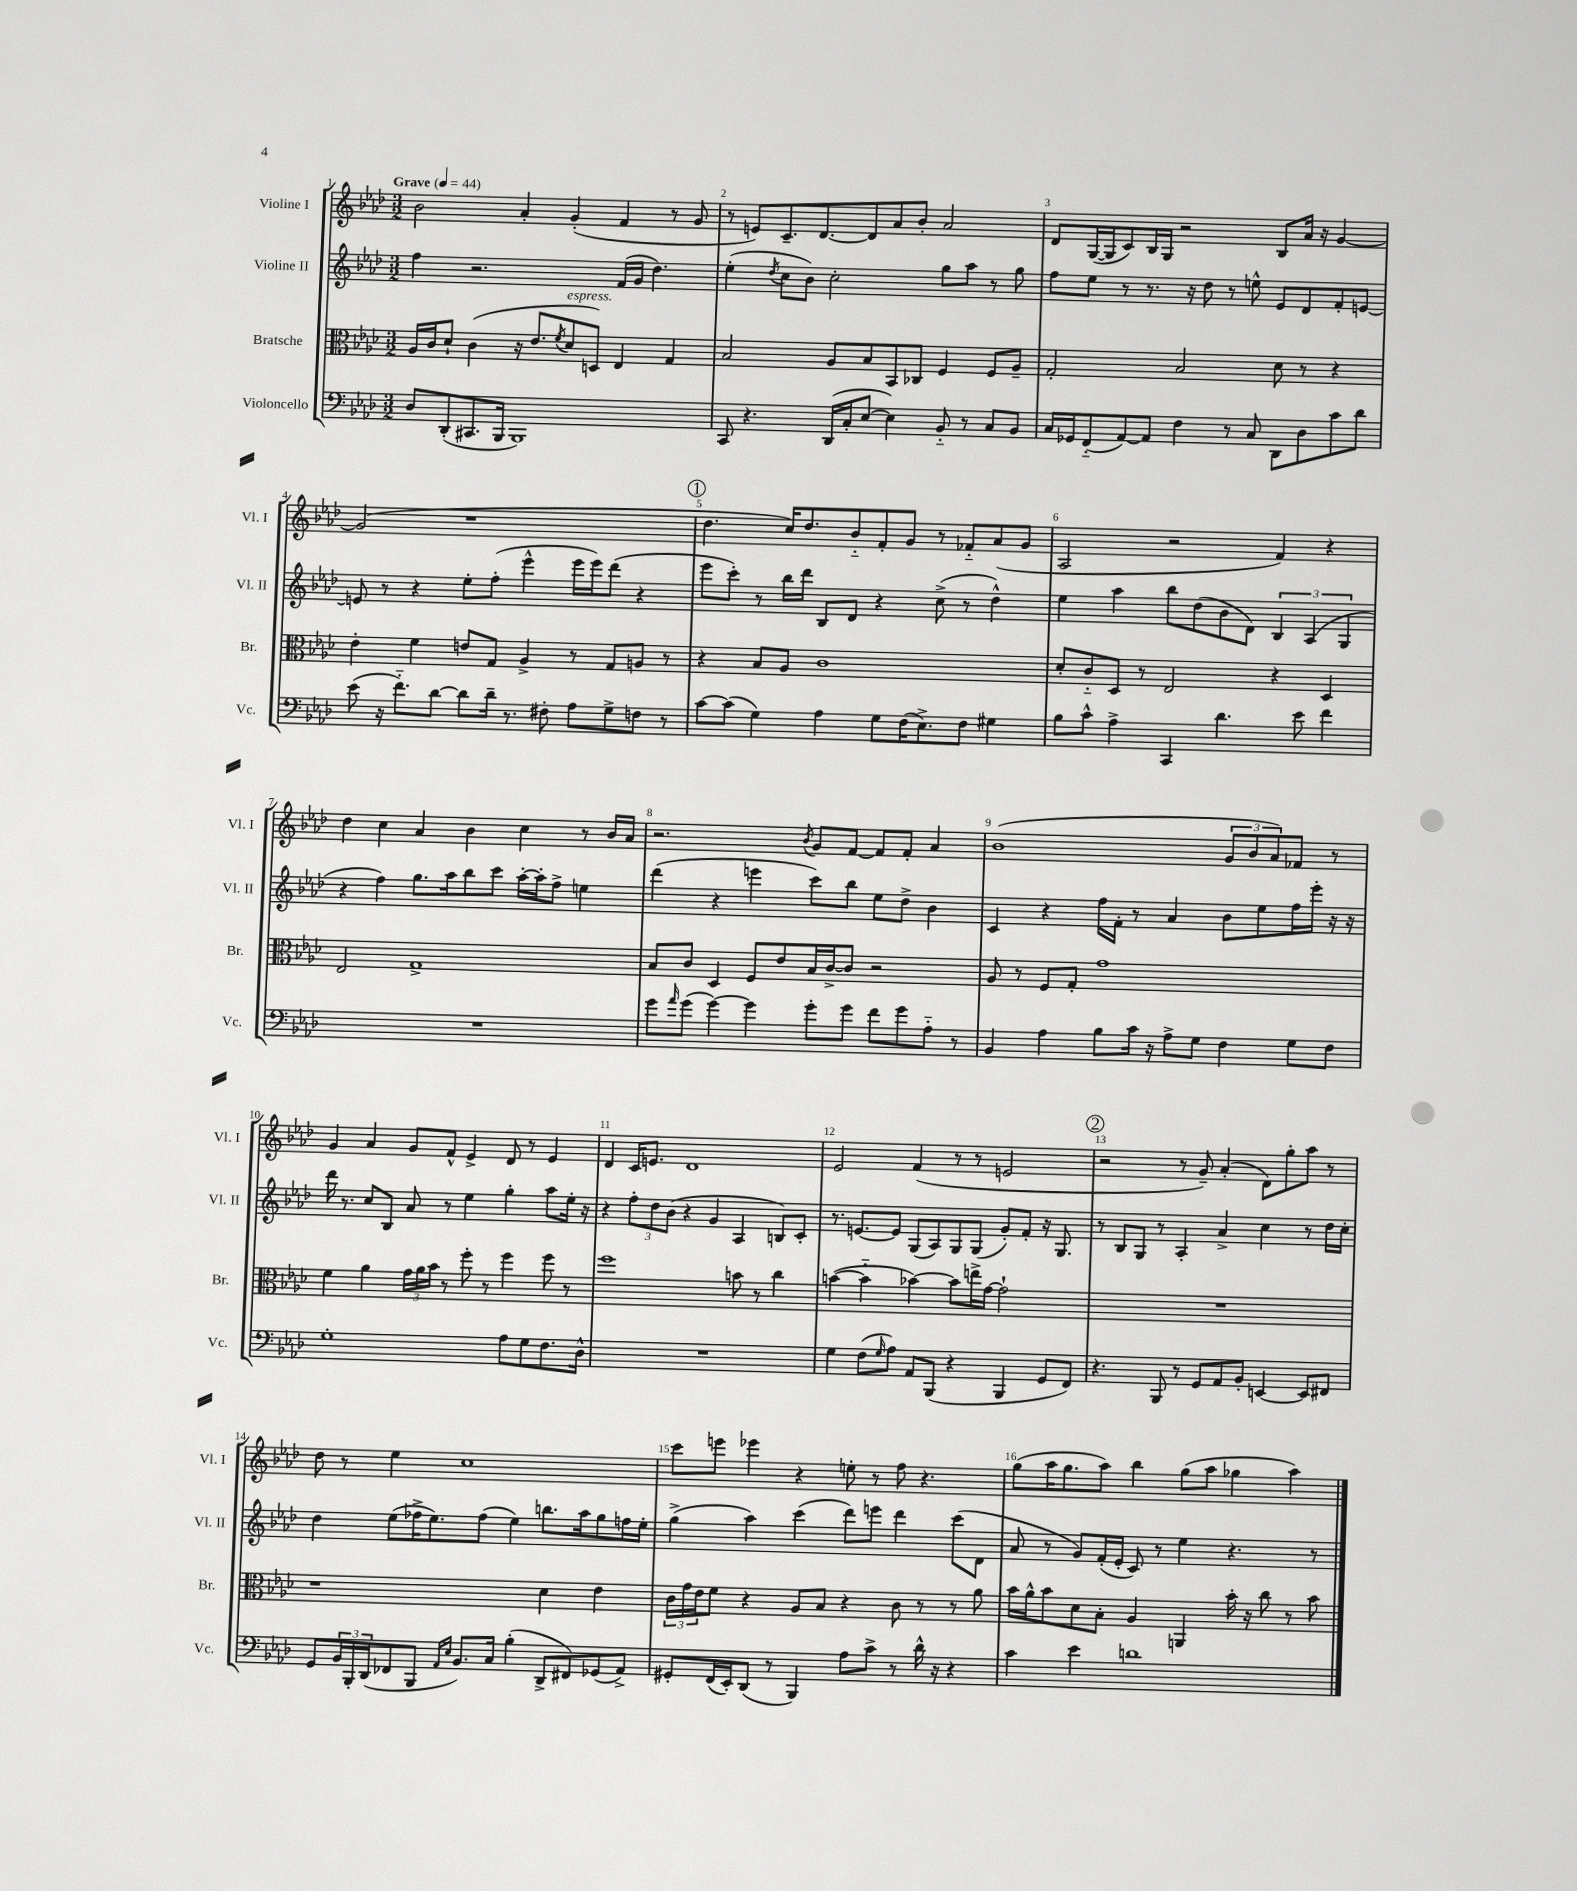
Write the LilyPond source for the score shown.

<<
\new StaffGroup <<
\new Staff = "s0" \with { instrumentName = "Violine I" shortInstrumentName = "Vl. I" } {
    \clef treble \key aes \major \numericTimeSignature \time 3/2 \tempo "Grave" 4 = 44
    bes'2 aes'4-. g'4-.( f'4 r8 g'8 |
    r8 e'8) c'8.-- des'8.~ des'8 aes'8 bes'8-. aes'2 |
    des'8 g16~( g16 c'8) bes16 g16 r2 bes8 aes'16 r16 g'4~ |
    g'2( r1 |
    \mark \markup { \circle "1" } des''4. c''16) des''8. bes'8-_ f'8-. g'8 r8 fes'8-_ aes'8( g'8 |
    aes2 r2 f'4) r4 |
    des''4 c''4 aes'4 bes'4 c''4 r8 bes'16 aes'16 |
    r2. \acciaccatura { bes'8 } g'8 f'8~ f'8 f'8-. aes'4 |
    bes'1( \tuplet 3/2 { g'8 bes'8 aes'8) } fes'8 r8 |
    g'4 aes'4 g'8 f'8-^ ees'4-> des'8 r8 ees'4 |
    des'4 c'16 e'8. des'1 |
    ees'2 f'4( r8 r8 e'2 |
    \mark \markup { \circle "2" } r2 r8 g'8--) aes'4-.( des'8) g''8-. aes''8 r8 |
    des''8 r8 ees''4 c''1 |
    c'''8 e'''8 ees'''4 r4 e''8-. r8 f''8 r4. |
    g''8( aes''16 g''8. aes''8) bes''4 g''8( aes''8 ges''4 aes''4) \bar "|." |
}
\new Staff = "s1" \with { instrumentName = "Violine II" shortInstrumentName = "Vl. II" } {
    \clef treble \key aes \major \numericTimeSignature \time 3/2
    f''4 r2. f'16( g'16 des''4.) |
    ees''4-.( \acciaccatura { des''8 } c''8 bes'8) c''2-. g''8 aes''8 r8 g''8 |
    f''8 ees''8 r8 r8. r16 des''8 r8 e''8-^ ees'8 des'8 f'8-. e'8~ |
    e'8 r8 r4 ees''8-. f''8-.( ees'''4-^ ees'''16 ees'''16) des'''8( r4 |
    \mark \markup { \circle "1" } ees'''8 c'''8-.) r8 bes''16 des'''16 bes8 des'8 r4 c''8->( r8 des''4-^) |
    ees''4 aes''4 bes''8 des''8( bes'8 des'8) \tuplet 3/2 { bes4 aes4( g4 } |
    r4 f''4) g''8. aes''16 bes''8 c'''8 aes''16~-. aes''16-. f''8-> e''4 |
    des'''4( r4 e'''4 c'''8) bes''8 ees''8 des''8-> bes'4 |
    c'4 r4 f''16 f'16-. r8 aes'4 bes'8 ees''8 f''16 ees'''16-. r16 r16 |
    des'''16 r8. c''8 bes8 aes'8 r8 ees''4 g''4-. aes''8 ees''16-. r16 |
    r4 \tuplet 3/2 { f''8-. des''8 bes'8( } r4 g'4 aes4 b8) c'8-. |
    r8. e'8.~ e'8 g8( aes8) g8 g8( g'8-.) f'8-. r16 g8. |
    \mark \markup { \circle "2" } r8 bes8 g8 r8 aes4-. aes'4-> c''4 r8 des''16 c''16-. |
    des''4 ees''8( fes''16-> ees''8.) fes''8( ees''4) b''8. aes''16 g''8 f''16 ees''16-. |
    g''4->( aes''4) c'''4( des'''8) e'''8 des'''4 c'''8( des'8 |
    aes'8 r8 g'8) f'16-.( ees'16-. c'8) r8 ees''4 r4. r8 \bar "|." |
}
\new Staff = "s2" \with { instrumentName = "Bratsche" shortInstrumentName = "Br." } {
    \clef alto \key aes \major \numericTimeSignature \time 3/2
    aes16 c'16 des'8-! c'4( r16 ees'8. \acciaccatura { f'8 } des'8^\markup { \italic "espress." } d8) ees4 g4 |
    bes2 aes8 bes8 bes,8 ces8 f4 f8 aes8-- |
    g2-. bes2 des'8 r8 r4 |
    ees'4-. f'4 e'8 g8 aes4-> r8 g8 a8 r8 |
    \mark \markup { \circle "1" } r4 bes8 aes8 c'1 |
    des'8-. c'8-_ des8 r8 ees2 r4 des4 |
    ees2 g1-> |
    bes8 c'8 des4 f8 ees'8 bes16 c'16~-> c'8 r2 |
    aes8 r8 f8 g8-. g'1 |
    f'4 aes'4 \tuplet 3/2 { g'16 aes'16 bes'16 } r8 f''8-. r8 f''4 f''8 r8 |
    f''1 b'8 r8 c''4 |
    b'4~( b'4-_ bes'4~) bes'8 e''16-> g'16~ g'2-! |
    \mark \markup { \circle "2" } R1. |
    r1 des'4 ees'4 |
    \tuplet 3/2 { c'16 g'16 ees'16 } f'8 r4 aes8 bes8 r4 c'8 r8 r8 aes'8 |
    bes'16 aes'16-^ bes'8 des'8 bes8-. aes4 a,4 bes'16-. r16 c''8 r8 bes'8 \bar "|." |
}
\new Staff = "s3" \with { instrumentName = "Violoncello" shortInstrumentName = "Vc." } {
    \clef bass \key aes \major \numericTimeSignature \time 3/2
    des8 des,8-.( cis,8. bes,,16 bes,,1) |
    c,8 r4. des,16( c16-. ees8~ ees4) bes,8-_ r8 c8 bes,8 |
    c16 ges,16 f,8-_( aes,8~) aes,8 f4 r8 c8 des,8 des8 c'8 des'8 |
    ees'8( r16 f'8.-_) des'8~ des'8 des'16-- r8. fis8-. aes8 g8-> f8 r8 |
    \mark \markup { \circle "1" } c'8~ c'8( g4) aes4 g8 f16( ees8.->) f8 gis4 |
    bes8 c'8-^ aes4-> c,4 des'4. ees'8 f'4 |
    R1. |
    g'8 \grace { aes'16 } g'8( g'4~) g'4 g'8-. g'8 f'8 g'8 aes8-_ r8 |
    bes,4 aes4 bes8 c'16 r16 aes8-> g8 f4 g8 f8 |
    g1-. aes8 g8 f8. des16-^ |
    R1. |
    g4 f8( \grace { g16 } aes8) aes,8 bes,,8( r4 bes,,4 g,8 f,8) |
    \mark \markup { \circle "2" } r4. bes,,8 r8 g,8 aes,8 bes,8-. e,4~ e,8 fis,8 |
    g,8 \tuplet 3/2 { bes,16 bes,,16-. des,16( } fes,8 bes,,8 \grace { aes,16 ees16 } bes,8.) c16 bes4-.( des,8-> fis,8) ges,8( aes,8->) |
    gis,8-. f,16( ees,16-.) des,8( r8 bes,,4) aes8 c'8-> r8 des'16-^ r16 r4 |
    c'4 ees'4 d'1 \bar "|." |
}
>>
>>
\layout { \context { \Score \override BarNumber.break-visibility = ##(#f #t #t) barNumberVisibility = #all-bar-numbers-visible } }
